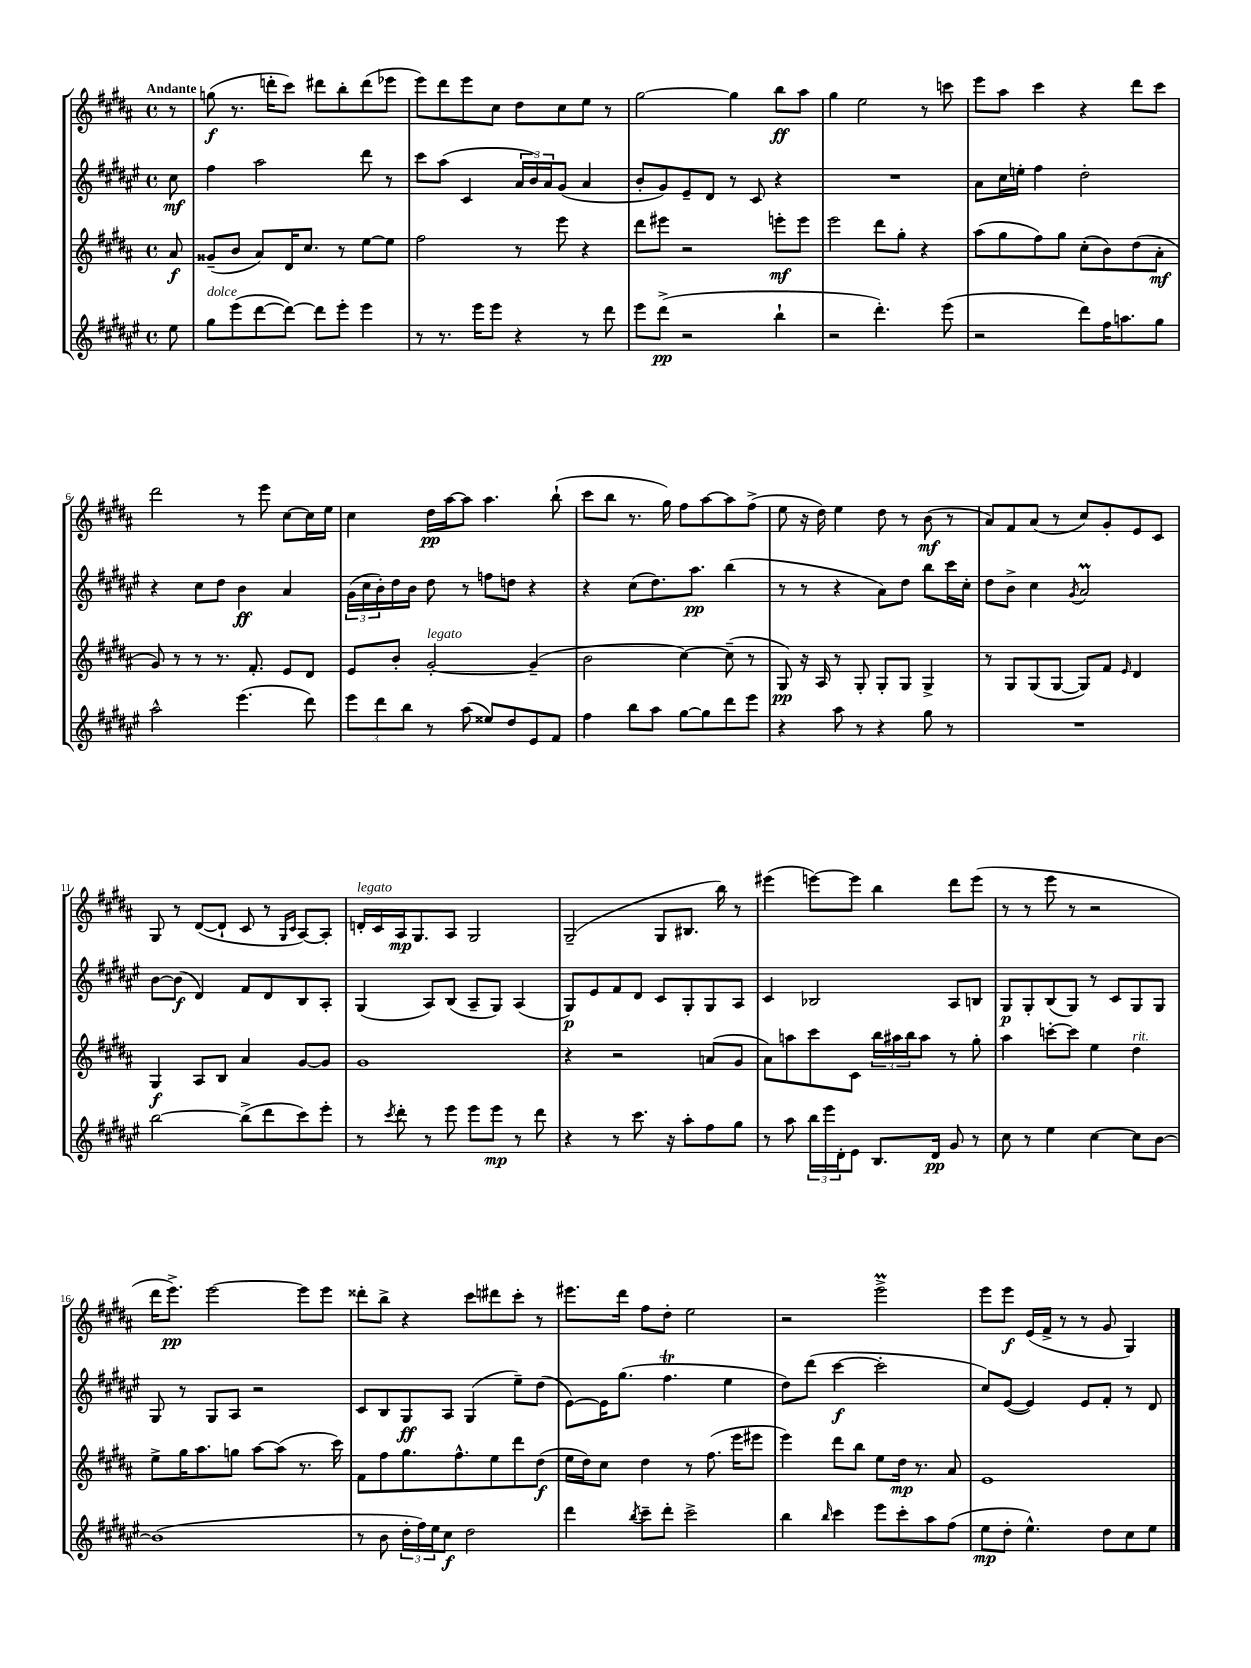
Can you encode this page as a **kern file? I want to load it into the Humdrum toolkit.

**kern	**kern	**kern	**kern
*staff4	*staff3	*staff2	*staff1
*clefG2	*clefG2	*clefG2	*clefG2
*k[f#c#g#d#a#e#]	*k[f#c#g#d#a#]	*k[f#c#g#d#a#e#]	*k[f#c#g#d#a#]
*M4/4	*M4/4	*M4/4	*M4/4
*met(c)	*met(c)	*met(c)	*met(c)
8ee#\	8a#/	8cc#\	8r
=	=	=	=
8gg#\L	(8g##~/L	4ff#\	(8gg\
(8eee#\	8b/J	.	8.r
[8ddd#\	8a#/L)	2aa#\	.
.	.	.	16ddd'\LK
8ddd#\_J)	16d#/K	.	8ccc#\J)
.	8.cc#/J	.	.
8ddd#\]L	.	.	8ddd#\L
8eee#'\J	8r	.	8bb'\
4eee#\	[8ee\L	8ddd#\	(8ddd#\
.	8ee\]J	8r	8eee-\J
=	=	=	=
8r	2ff#\	8ccc#\L	8eee\L)
8.r	.	(8aa#\J	8ddd#\
.	.	4c#/	8eee\
16eee#\LK	.	.	.
8eee#\J	.	.	8cc#\J
4r	8r	24a#/LL	8dd#\L
.	.	24b/)	.
.	.	24a#/J	.
.	8eee\	(8g#/J	8cc#\
8r	4r	4a#/	8ee\J
8ddd#\	.	.	8r
=	=	=	=
8eee#\L	8ddd#\L	8b'/L	[2gg#\
(8ddd#^\J	8eee#\J	8g#/)	.
2r	2r	8e#~/	.
.	.	8d#/J	.
.	.	8r	4gg#\]
.	.	8c#/	.
4bb`\	8eee'\L	4r	8bb\L
.	8eee\J	.	8aa#\J
=	=	=	=
2r	2eee\	1r	4gg#\
.	.	.	2ee\
4.ddd#'\)	8ddd#\L	.	.
.	8gg#'\J	.	.
.	4r	.	8r
(8eee#\	.	.	8ccc\
=	=	=	=
2r	(8aa#\L	8a#\L	8eee\L
.	8gg#\	16cc#\L	8aa#\J
.	.	16ee'\JJ	.
.	8ff#\)	4ff#\	4ccc#\
.	8gg#\J	.	.
8ddd#\L)	(8cc#'\L	2dd#'\	4r
16ff#\K	8b\)	.	.
8.aa\	.	.	.
.	(8dd#\	.	8ddd#\L
8gg#\J	8a#'\J	.	8ccc#\J
=	=	=	=
2aa#^^\	8g#/)	4r	2ddd#\
.	8r	.	.
.	8r	8cc#\L	.
.	8.r	8dd#\J	.
(4.eee#\	.	4b\	8r
.	8.f#'/	.	.
.	.	.	8eee\
.	8e/L	4a#/	[8cc#\L
8ddd#\)	8d#/J	.	16cc#\]L
.	.	.	16ee\JJ
=	=	=	=
12eee#\L	8e/L	(24g#\LL	4cc#\
.	.	24cc#\	.
12ddd#\	.	24b'\)	.
.	8b'/J	16dd#\	.
12bb\J	.	.	.
.	.	16b\JJ	.
8r	[2g#'/	8dd#\	16dd#\LL
.	.	.	[16aa#\J
(8aa#\	.	8r	8aa#\]J
8ee##/L)	.	8ff\L	4.aa#\
8dd#/	.	8dd\J	.
8e#/	(4g#~/]	4r	.
8f#/J	.	.	(8bb`\
=	=	=	=
4ff#\	2b\	4r	8ccc#\L
.	.	.	8bb\J
8bb\L	.	(8cc#\L	8.r
8aa#\J	.	8.dd#\)	.
.	.	.	16gg#\)
[8gg#\L	[4cc#\)	.	8ff#\L
.	.	8.aa#\J	.
8gg#\]	.	.	[8aa#\
8ddd#\	(8cc#~\]	(4bb\	8aa#\]
8eee#\J	8r	.	(8ff#^\J
=	=	=	=
4r	8G#/)	8r	8ee\
.	16r	8r	16r
.	16A#/	.	16dd#\)
8aa#\	8r	4r	4ee\
8r	8G#'/	.	.
4r	8G#'/L	8a#\L)	8dd#\
.	8G#/J	8dd#\J	8r
8gg#\	4G#^/	8bb\L	(8b\
8r	.	16ccc#\L	8r
.	.	16cc#'\JJ	.
=	=	=	=
1r	8r	8dd#\L	8a#/L)
.	8G#/L	8b^\J	8f#/
.	(8G#/	4cc#\	(8a#/J
.	[8G#/J	.	8r
.	.	8qg#/	.
.	8G#/]L)	2a#/	8cc#/L)
.	8f#/J	.	8g#'/
.	16qqe/	.	.
.	4d#/	.	8e/
.	.	.	8c#/J
=	=	=	=
[2bb\	4G#/	[8b\L	8G#/
.	.	(8b\]J	8r
.	8A#/L	4d#/)	([8d#/L
.	8B/J	.	8d#`/]J
(8bb^\]L	4a#/	8f#/L	8c#/
8ddd#\	.	8d#/	8r
.	.	.	16qqG#/LL
.	.	.	16qqc#/JJ
8ccc#\)	[8g#/L	8B/	[8A#/L)
8eee#'\J	8g#/]J	8A#'/J	8A#'/]J
=	=	=	=
8r	1g#	(4G#/	16d'/LL
.	.	.	16c#/
8qccc#/	.	.	.
8ddd#'\	.	.	16A#/J
.	.	.	8.G#/
8r	.	8A#/L)	.
8eee#\	.	(8B/J	8A#/J
8eee#\L	.	8A#~/L	2G#/
8eee#\J	.	8G#/J)	.
8r	.	(4A#/	.
8ddd#\	.	.	.
=	=	=	=
4r	4r	8G#/L)	(2G#~/
.	.	8e#/	.
8r	2r	8f#/	.
8.ccc#\	.	8d#/J	.
.	.	8c#/L	8G#/L
16r	.	.	.
8aa#'\L	.	8G#'/	8.B#/J
8ff#\	(8a/L	8G#/	.
.	.	.	16bb\)
8gg#\J	8g#/J	8A#/J	8r
=	=	=	=
8r	8a#\L)	4c#/	(4eee#\
8aa#\	8aa\	.	.
24bb\LL	8ccc#\	2B-/	[8eee\L)
24eee#\	.	.	.
24d#'\J	.	.	.
8e#\J	8c#\J	.	8eee\]J
8.B/L	24bb\LL	.	4bb\
.	24aa#\	.	.
.	24bb\J	.	.
.	8aa#\J	.	.
16d#/Jk	.	.	.
8g#/	8r	8A#/L	8ddd#\L
8r	8gg#'\	8B/J	(8eee\J
=	=	=	=
8cc#\	4aa#\	8G#/L	8r
8r	.	8G#'/	8r
4ee#\	[8ccc'\L	(8B/	8eee\
.	8ccc\]J	8G#/J)	8r
[4cc#\	4ee\	8r	2r
.	.	8c#/L	.
8cc#\]L	4dd#\	8G#/	.
[8b\J	.	8G#/J	.
=	=	=	=
(1b]	8ee^\L	8G#/	16ddd#\LK
.	.	.	8.eee^\J)
.	16gg#\K	8r	.
.	8.aa#\	.	.
.	.	8G#/L	[2eee\
.	8gg\J	8A#/J	.
.	[8aa#\L	2r	.
.	(8aa#\]J	.	.
.	8.r	.	8eee\]L
.	.	.	8eee\J
.	16ccc#\)	.	.
=	=	=	=
8r	8f#\L	8c#/L	8ddd##'\L
8b\	8ff#\	8B/	8bb^\J
24dd#'\LL	8.gg#\	8G#/	4r
24ff#\)	.	.	.
24ee#\J	.	.	.
8cc#\J	.	8A#/J	.
.	8.ff#^^\	.	.
2dd#\	.	(4G#/	8ccc#\L
.	8ee\	.	8ddd#\
.	8ddd#\	8ee#~\L)	8ccc#'\J
.	(8dd#\J	(8dd#\J	8r
=	=	=	=
4ddd#\	16ee\LL	[8e#\L)	8.eee#\L
.	16dd#\J)	.	.
.	8cc#\J	16e#\]K	.
.	.	(8.gg#\J	16ddd#\Jk
8qbb/	.	.	.
8ccc#~\L	4dd#\	.	8ff#\L
8ddd#'\J	.	4.ff#\	8dd#'\J
2ccc#^\	8r	.	2ee\
.	(8.ff#\	.	.
.	.	4ee#\	.
.	16eee\LK	.	.
.	8eee#\J	.	.
=	=	=	=
4bb\	4eee\)	8dd#\L)	2r
.	.	(8ddd#\J	.
16qqbb/	.	.	.
4ccc#\	8ddd#\L	[4ccc#\	.
.	8bb\J	.	.
8eee#\L	8ee\L	2ccc#'\]	2eee^\
8ccc#'\	16dd#\Jk	.	.
.	8.r	.	.
8aa#\	.	.	.
(8ff#\J	8a#/	.	.
=	=	=	=
8ee#\L	1e	8cc#/L)	8eee\L
8dd#'\J	.	([8e#/J	8eee\J
4.ee#^^\)	.	4e#/])	(16e/LL
.	.	.	16f#^/JJ
.	.	.	8r
.	.	8e#/L	8r
8dd#\L	.	8f#'/J	8g#/
8cc#\	.	8r	4G#/)
8ee#\J	.	8d#/	.
==	==	==	==
*-	*-	*-	*-
